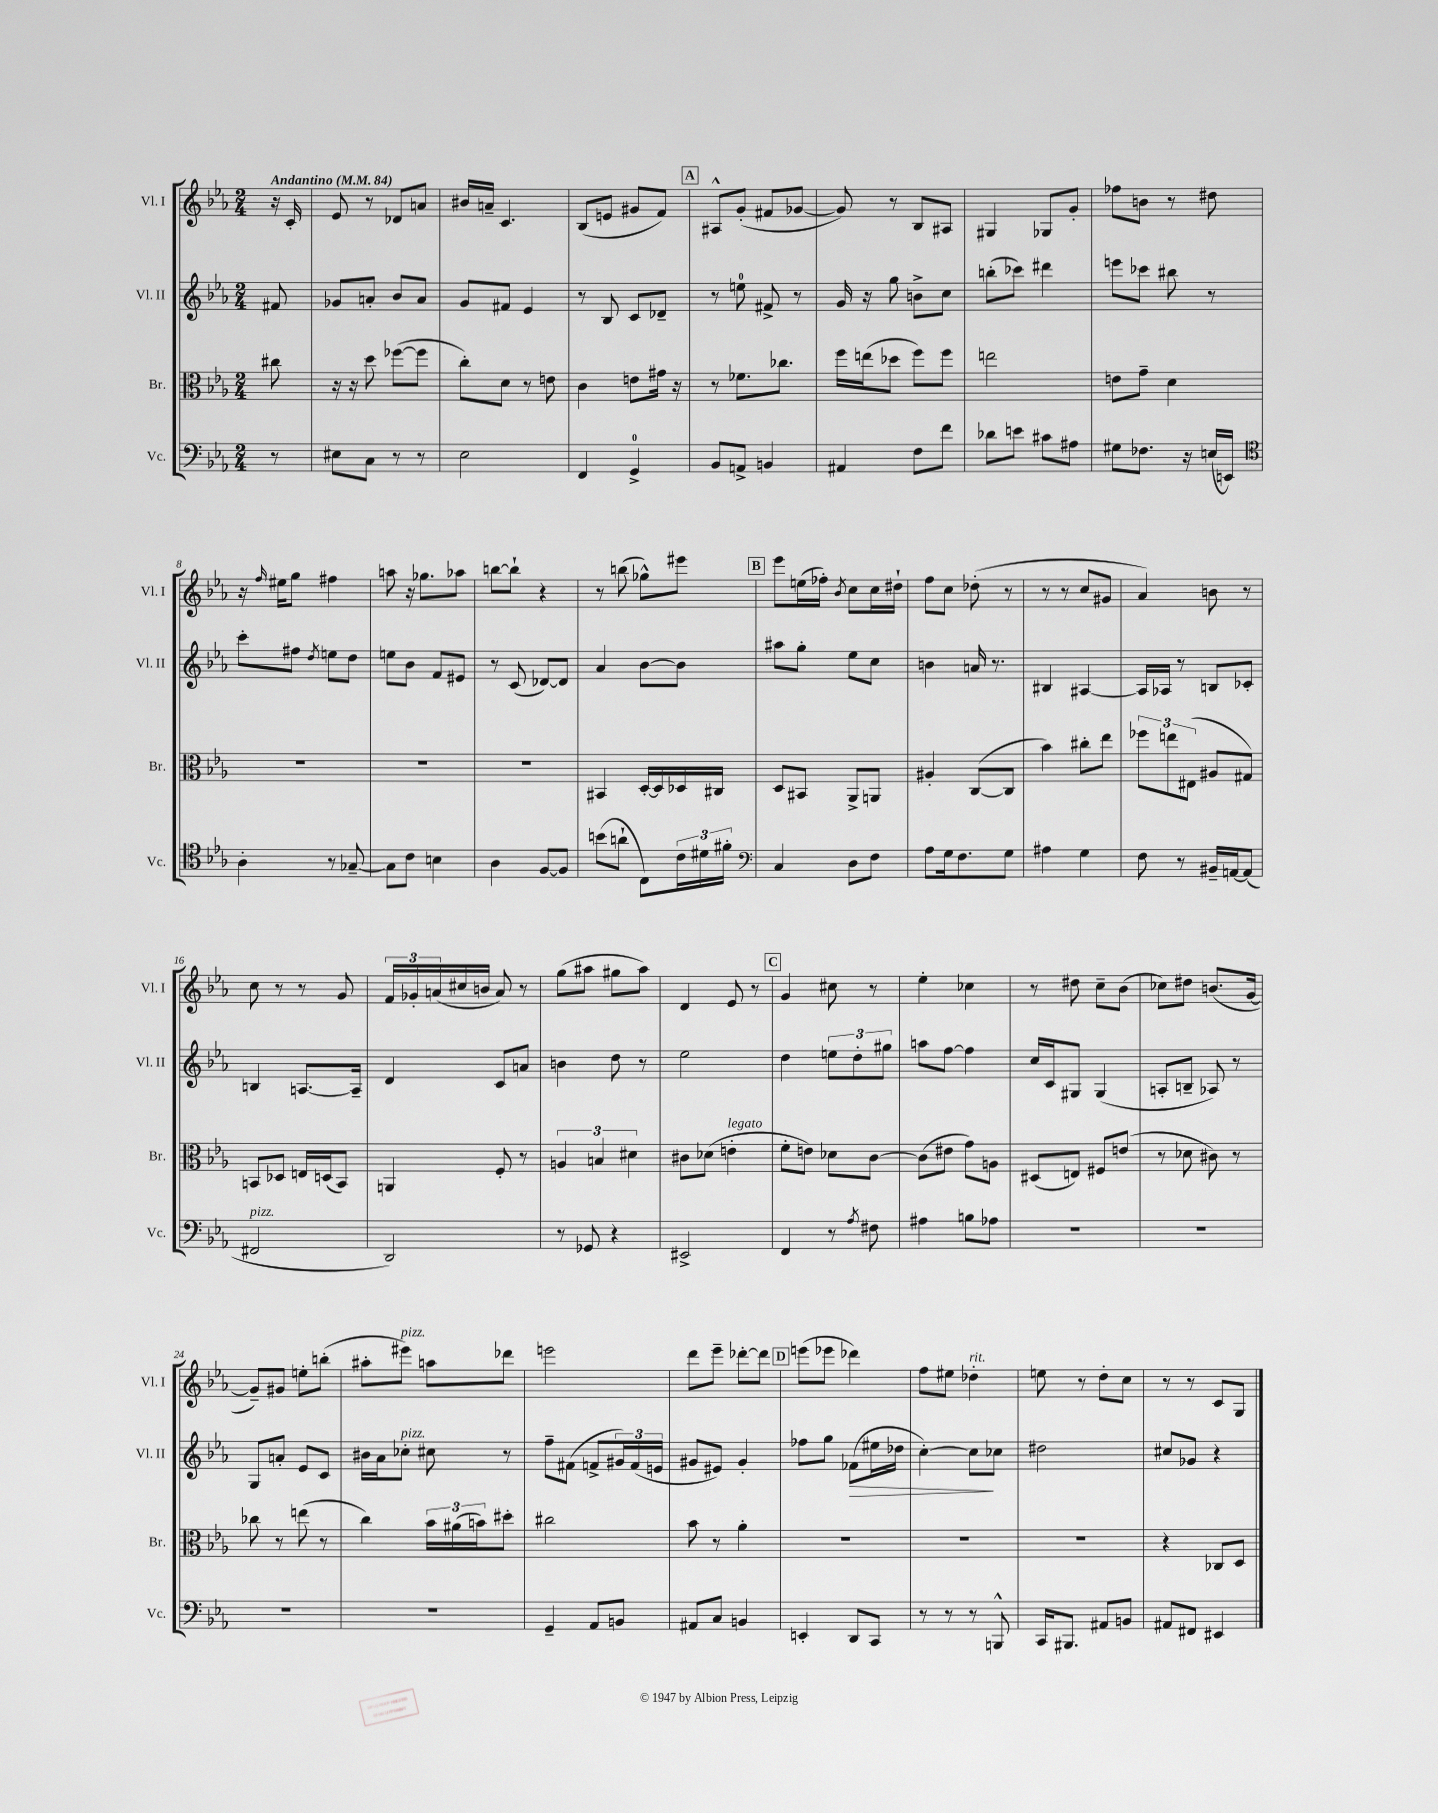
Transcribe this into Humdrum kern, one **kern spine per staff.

**kern	**kern	**kern	**dynam	**kern
*part4	*part3	*part2	*part2	*part1
*staff4	*staff3	*staff2	*staff2	*staff1
*I"Vc.	*I"Br.	*I"Vl. II	*	*I"Vl. I
*I'Vc.	*I'Br.	*I'Vl. II	*	*I'Vl. I
*clefF4	*clefC3	*clefG2	*	*clefG2
*k[b-e-a-]	*k[b-e-a-]	*k[b-e-a-]	*	*k[b-e-a-]
*M2/4	*M2/4	*M2/4	*	*M2/4
*MM84	*MM84	*MM84	*	*MM84
=	=	=	=	=
!	!	!	!	!LO:TX:a:B:t=Andantino
8r	8cc#X\	8f#X/	.	16r
.	.	.	.	16c'/
=1	=1	=1	=1	=1
8E#X\L	16r	8g-X/L	.	8e-/
.	16r	.	.	.
8C\J	8dd\	8an'/J	.	8r
8r	([8ff-X\L	8b-/L	.	8d-X/L
8r	8ff-\J]	8a/J	.	8an/J
=2	=2	=2	=2	=2
2E-\	8cc'\L)	8g/L	.	16b#X/LL
.	.	.	.	16an~/JJ
.	8d\J	8f#X/J	.	4.c/
.	8r	4e-/	.	.
.	8en\	.	.	.
=3	=3	=3	=3	=3
4FF/	4c\	8r	.	(8B-/L
.	.	8B-/	.	8en/J
4GG^/	8en\L	8c/L	.	8g#X/L
.	16g#X\Jk	8d-X~/J	.	8f/J)
.	16r	.	.	.
!!LO:REH:place=s1:t=A
=4	=4	=4	=4	=4
8BB-/L	8r	8r	.	8A#X^^/L
8AAn^/J	8.f-X\L	8een\	.	(8g'/J
4BBn/	.	8f#X^/	.	8f#X/L
.	8.cc-X\J	.	.	.
.	.	8r	.	[8g-X/J
=5	=5	=5	=5	=5
4AA#X/	16ff\LL	16g/	.	8g-/])
.	(16een\J	16r	.	.
.	8dd-X\J	8gg\	.	8r
8F\L	8ff\L)	8bn^\L	.	8B-/L
8f\J	8ff\J	8cc\J	.	8A#X/J
=6	=6	=6	=6	=6
8d-X\L	2een\	(8bbn'\L	.	4G#X/
8en\J	.	8ccc-X\J)	.	.
8c#X\L	.	4ddd#X\	.	8G-X/L
8A#X\J	.	.	.	8g'/J
=7	=7	=7	=7	=7
8G#X\L	8en\L	8eeen\L	.	8ff-X\L
8.F-X\J	8g~\J	8ccc-X\J	.	8bn\J
.	4d\	8bb#X\	.	8r
16r	.	.	.	.
(16En/LL	.	8r	.	8dd#X\
16EEn/JJ)	.	.	.	.
!!LO:LB:g=z
=8	=8	=8	=8	=8
*clefC4	*	*	*	*
4A-'\	2r	8ccc'\L	.	16r
.	.	.	.	16qqff/
.	.	.	.	16ee#X\KL
.	.	8ff#X\J	.	8gg\J
.	.	8qdd/	.	.
8r	.	8een\L	.	4ff#X\
[8G-X~/	.	8dd\J	.	.
=9	=9	=9	=9	=9
8G-\L]	2r	8een\L	.	8aan\
8c\J	.	8b-\J	.	16r
.	.	.	.	8.gg-X\L
4Bn\	.	8f/L	.	.
.	.	8e#X/J	.	8aa-X\J
=10	=10	=10	=10	=10
4A-\	2r	8r	.	[8bbn\L
.	.	(8c/	.	8bb`\J]
[8F/L	.	[8d-X/L)	.	4r
8F/J]	.	8d-/J]	.	.
=11	=11	=11	=11	=11
(8bn\L	4BB#X/	4a-/	.	8r
8an`\J	.	.	.	(8bbn\
8C\L)	[16D'/LL	[8b-\L	.	8gg-X^^\L)
.	16D/]	.	.	.
24c\L	16D-X/	8b-\J]	.	8eee#X\J
24d#X\	.	.	.	.
.	16C#X/JJ	.	.	.
24f#X'\JJ	.	.	.	.
!!LO:REH:place=s1:t=B
=12	=12	=12	=12	=12
*clefF4	*	*	*	*
4C/	8D/L	8aa#X\L	.	8eee-\L
.	8BB#X/J	8gg'\J	.	(16een\L
.	.	.	.	16ff-X'\JJ)
.	.	.	.	8qb-/
8D\L	8AA-^/L	8ee-\L	.	8cc\L
8F\J	8AAn/J	8cc\J	.	16cc\L
.	.	.	.	16dd#X`\JJ
=13	=13	=13	=13	=13
8A-\L	4A#X'/	4bn\	.	8ff\L
16G\k	.	.	.	8cc\J
8.F\	.	.	.	.
.	([8C/L	16an/	.	(8dd-X'\
.	.	8.r	.	.
8G\J	8C/J]	.	.	8r
=14	=14	=14	=14	=14
4A#X\	4b-\)	4B#X/	.	8r
.	.	.	.	8r
4G\	8cc#X'\L	[4A#X/	.	8cc/L
.	8ee-\J	.	.	8g#X/J
=15	=15	=15	=15	=15
8F\	12ff-X\L	16A#/LL]	.	4a-/)
.	.	16A-X/JJ	.	.
.	12een\	.	.	.
8r	.	8r	.	.
.	(12E#X\J	.	.	.
16BB#X~/LL	8A#X/L	8Bn/L	.	8bn\
[16AAn/J	.	.	.	.
(8AA/J]	8G#X/J)	8c-X'/J	.	8r
!!LO:LB:g=z
=16	=16	=16	=16	=16
!LO:TX:a:i:t=pizz.	!	!	!	!
2FF#X/	8BBn/L	4Bn/	.	8cc\
.	8D-X/J	.	.	8r
.	16En/LL	[8.An/L	.	8r
.	(16Dn/J	.	.	.
.	8BB/J)	.	.	8g/
.	.	16A~/Jk]	.	.
=17	=17	=17	=17	=17
2DD/)	4AAn/	4d/	.	24f/LL
.	.	.	.	24g-X'/
.	.	.	.	(24an/
.	.	.	.	16cc#X/
.	.	.	.	16bn/JJ
.	8F'/	8c/L	.	8a/)
.	8r	8an/J	.	8r
=18	=18	=18	=18	=18
8r	6An/	4bn\	.	(8gg\L
8GG-X/	.	.	.	8aa#X\J
.	6Bn/	.	.	.
4r	.	8dd\	.	8gg#X\L
.	6d#X\	.	.	.
.	.	8r	.	8aa#\J)
=19	=19	=19	=19	=19
2EE#X^/	8c#X\L	2ee-\	.	4d/
.	(8d-X\J	.	.	.
!	!LO:TX:a:i:t=legato	!	!	!
.	4en'\	.	.	8e-/
.	.	.	.	8r
!!LO:REH:place=s1:t=C
=20	=20	=20	=20	=20
4FF/	8f'\L	4dd\	.	4g/
.	8en\J)	.	.	.
8r	8d-X\L	12een\L	.	8cc#X\
.	.	12dd'\	.	.
8qA-/	.	.	.	.
8F#X\	[8c\J	.	.	8r
.	.	12gg#X\J	.	.
=21	=21	=21	=21	=21
4A#X\	(8c\L]	8aan\L	.	4ee-'\
.	8e#X\J	[8ff\J	.	.
8Bn\L	8g\L)	4ff\]	.	4cc-X\
8A-X\J	8An\J	.	.	.
=22	=22	=22	=22	=22
2r	(8D#X/L	16cc/LL	.	8r
.	.	16c/J	.	.
.	8En/J)	8G#X/J	.	8dd#X\
.	8F#X/L	(4G#/	.	8cc~\L
.	(8en/J	.	.	(8b-\J
=23	=23	=23	=23	=23
2r	8r	8An'/L	.	8cc-X\L)
.	8d-X\	8Bn~/J	.	8dd#X\J
.	8c#X\)	8A-X/)	.	(8.bn/L
.	8r	8r	.	.
.	.	.	.	[16g/Jk
!!LO:LB:g=z
=24	=24	=24	=24	=24
2r	8cc-X\	8G/L	.	8g~/L])
.	8r	8an'/J	.	8g#X/J
.	(8een\	8e-/L	.	8een'\L
.	8r	8c/J	.	(8bbn'\J
=25	=25	=25	=25	=25
2r	4cc\)	16b#X\LL	.	8aa#X'\L
.	.	16a-\J	.	.
!	!	!	!	!LO:TX:a:i:t=pizz.
!	!	!LO:TX:a:i:t=pizz.	!	!
.	.	8cc-X'\J	.	8eee#X\J)
.	24b-\LL	8cc#X\	.	8aan\L
.	(24a#X\	.	.	.
.	24bn\J)	.	.	.
.	8dd#X'\J	8r	.	8ddd-X\J
=26	=26	=26	=26	=26
4GG~/	2cc#X\	8ff~\L	.	2eeen\
.	.	(8f#X\J	.	.
8AA-/L	.	8fn^/L	.	.
8BBn/J	.	24g#X/L)	.	.
.	.	(24f/	.	.
.	.	24en/JJ	.	.
=27	=27	=27	=27	=27
8AA#X/L	8b-\	8g#X/L	.	8ddd\L
8C/J	8r	8e#X/J)	.	8eee-~\J
4BBn/	4a-'\	4g#'/	.	[8ddd-X'\L
.	.	.	.	8ddd-\J]
!!LO:REH:place=s1:t=D
=28	=28	=28	=28	=28
4EEn'/	2r	8ff-X\L	.	(8eeen\L
.	.	8gg\J	.	8eee-X\J
!	!	!	!LO:HP:b	!
8DD/L	.	(8f-X\L	>	4ddd-X\)
8CC/J	.	16ee#X\L	.	.
.	.	16dd-X\JJ	.	.
=29	=29	=29	=29	=29
8r	2r	[4cc'\)	.	8ff\L
8r	.	.	.	8ee#X\J
!	!	!	!	!LO:TX:a:i:t=rit.
8r	.	8cc\L]	.	4dd-X'\
8BBBn^^/	.	8cc-X\J	]	.
=30	=30	=30	=30	=30
16CC/KL	2r	2dd#X\	.	8een\
8.BBB#X/J	.	.	.	.
.	.	.	.	8r
8AA#X/L	.	.	.	8dd'\L
8BBn/J	.	.	.	8cc\J
=31	=31	=31	=31	=31
8AA#X/L	4r	8cc#X/L	.	8r
8FF#X/J	.	8g-X/J	.	8r
4EE#X/	8C-X/L	4r	.	8c/L
.	8D/J	.	.	8G/J
==	==	==	==	==
*-	*-	*-	*-	*-
